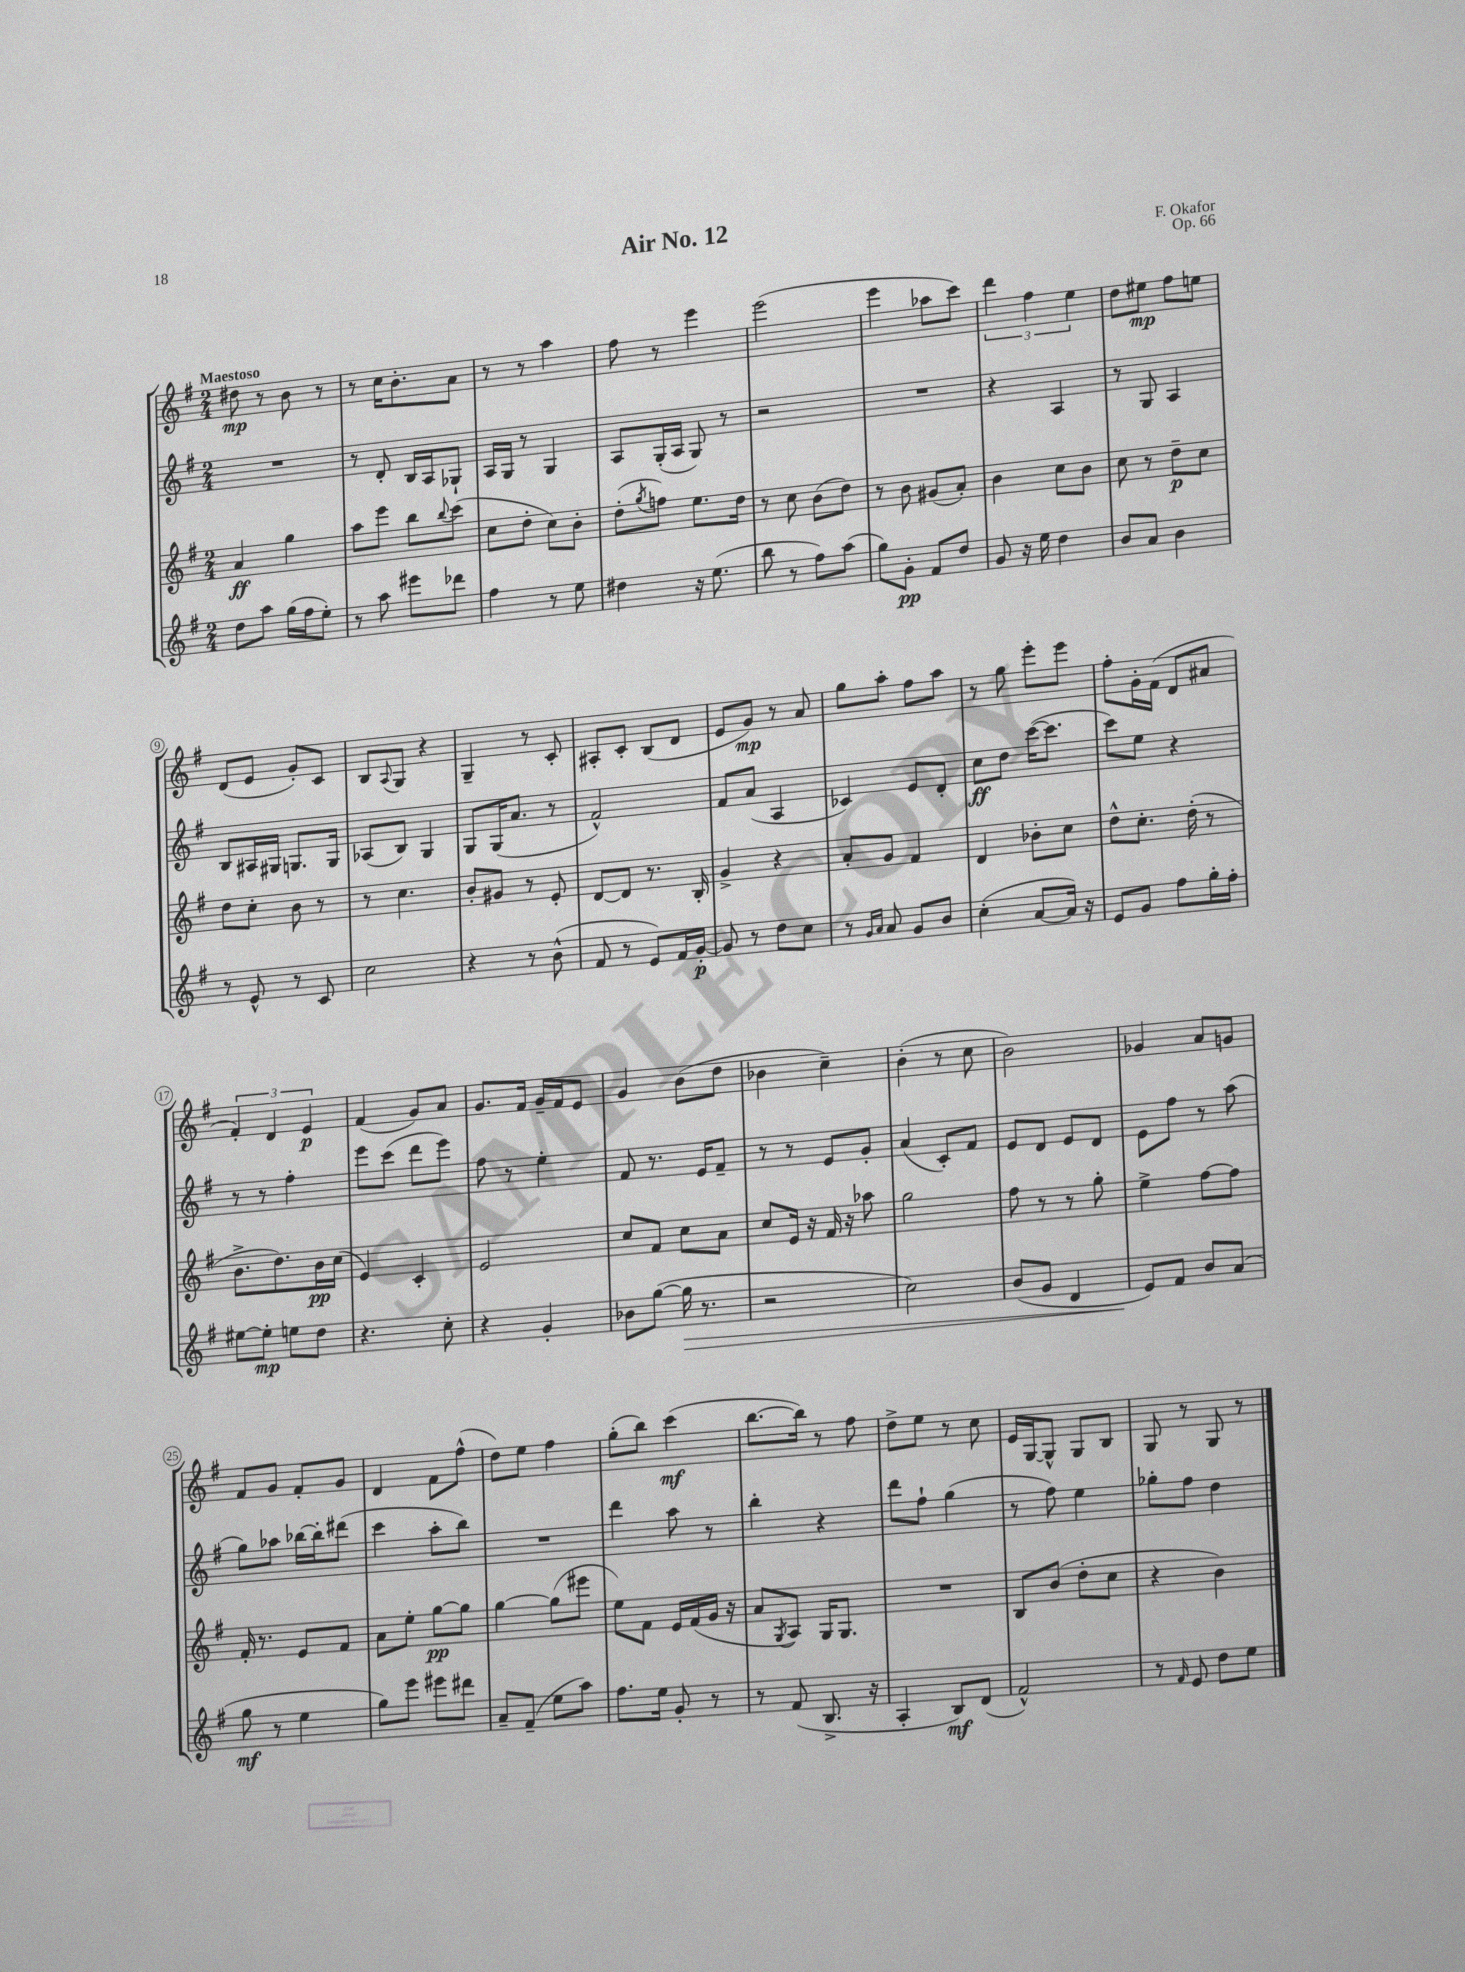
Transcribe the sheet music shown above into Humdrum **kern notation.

**kern	**dynam	**kern	**dynam	**kern	**dynam	**kern	**dynam
*part4	*part4	*part3	*part3	*part2	*part2	*part1	*part1
*staff4	*staff4	*staff3	*staff3	*staff2	*staff2	*staff1	*staff1
*clefG2	*	*clefG2	*	*clefG2	*	*clefG2	*
*k[f#]	*	*k[f#]	*	*k[f#]	*	*k[f#]	*
*M2/4	*	*M2/4	*	*M2/4	*	*M2/4	*
=1	=1	=1	=1	=1	=1	=1	=1
!	!	!	!	!	!	!LO:TX:a:B:t=Maestoso	!
8dd\L	.	4a/	ff	2r	.	8dd#X\	mp
8aa\J	.	.	.	.	.	8r	.
(16gg\LL	.	4gg\	.	.	.	8b\	.
16ff#\J	.	.	.	.	.	.	.
8ee'\J)	.	.	.	.	.	8r	.
=2	=2	=2	=2	=2	=2	=2	=2
8r	.	8aa\L	.	8r	.	8r	.
8aa\	.	8eee\J	.	8d'/	.	16cc\KL	.
.	.	.	.	.	.	8.b'\	.
8eee#X\L	.	8bb\L	.	16B/LL	.	.	.
.	.	.	.	16A/J	.	.	.
.	.	8qqbb/	.	.	.	.	.
8ddd-X\J	.	(8ccc\J	.	8G-X`/J	.	8a\J	.
=3	=3	=3	=3	=3	=3	=3	=3
4ff#\	.	8cc\L	.	16A/LL	.	8r	.
.	.	.	.	16G/JJ	.	.	.
.	.	8dd'\J	.	8r	.	8r	.
8r	.	8cc\L)	.	4G/	.	4aa\	.
8ee\	.	8b'\J	.	.	.	.	.
=4	=4	=4	=4	=4	=4	=4	=4
4dd#X\	.	(8dd'\L	.	8A/L	.	8ff#\	.
.	.	8qgg/	.	.	.	.	.
.	.	8ffn\J)	.	(16G'/L	.	8r	.
.	.	.	.	16A/JJ	.	.	.
16r	.	8.ee\L	.	8G/)	.	4eee\	.
(8.ee\	.	.	.	.	.	.	.
.	.	.	.	8r	.	.	.
.	.	16dd\Jk	.	.	.	.	.
=5	=5	=5	=5	=5	=5	=5	=5
8bb\	.	8r	.	2r	.	(2eee\	.
8r	.	8cc\	.	.	.	.	.
8ff#\L)	.	(8b\L	.	.	.	.	.
(8aa\J	.	8dd\J)	.	.	.	.	.
=6	=6	=6	=6	=6	=6	=6	=6
8gg\L)	.	8r	.	2r	.	4eee\	.
8g'\J	pp	8b\	.	.	.	.	.
8f#/L	.	(8g#X/L	.	.	.	8aa-X\L	.
8dd/J	.	8a'/J)	.	.	.	8ccc\J)	.
=7	=7	=7	=7	=7	=7	=7	=7
8g/	.	4b\	.	4r	.	6ddd\	.
16r	.	.	.	.	.	.	.
.	.	.	.	.	.	6ff#\	.
16ee\	.	.	.	.	.	.	.
4dd\	.	8cc\L	.	4A/	.	.	.
.	.	.	.	.	.	6ee\	.
.	.	8b\J	.	.	.	.	.
=8	=8	=8	=8	=8	=8	=8	=8
8b/L	.	8cc\	.	8r	.	8dd\L	.
8a/J	.	8r	.	8G/	.	8ee#X\J	mp
4b\	.	8dd~\L	p	4A/	.	8ff#\L	.
.	.	8cc\J	.	.	.	8een\J	.
!!LO:LB:g=z
=9	=9	=9	=9	=9	=9	=9	=9
8r	.	8dd\L	.	8B/L	.	(8d/L	.
8e^^/	.	8cc'\J	.	16A#X/L	.	8e/J	.
.	.	.	.	16G#X/JJ	.	.	.
8r	.	8b\	.	8.Gn/L	.	8g'/L)	.
8c/	.	8r	.	.	.	8c/J	.
.	.	.	.	16G/Jk	.	.	.
=10	=10	=10	=10	=10	=10	=10	=10
2cc\	.	8r	.	(8A-X/L	.	8B/L	.
.	.	.	.	.	.	8qqA/	.
.	.	4.cc\	.	8B/J)	.	8G/J	.
.	.	.	.	4G/	.	4r	.
=11	=11	=11	=11	=11	=11	=11	=11
4r	.	8b'/L	.	8G/L	.	4G~/	.
.	.	8g#X/J	.	(16G/K	.	.	.
.	.	.	.	8.a/J	.	.	.
8r	.	8r	.	.	.	8r	.
(8b^^\	.	8e'/	.	8r	.	8c'/	.
=12	=12	=12	=12	=12	=12	=12	=12
8f#/	.	[8d/L	.	2f#^^/)	.	8A#X'/L	.
8r	.	8d/J]	.	.	.	8c'/J	.
8e/L)	.	8.r	.	.	.	(8B/L	.
16f#/L	.	.	.	.	.	8d/J	.
[16g'/JJ	p	16B'/	.	.	.	.	.
=13	=13	=13	=13	=13	=13	=13	=13
8g/]	.	4g^/	.	8f#/L	.	8e/L	.
8r	.	.	.	(8a/J	.	8g/J)	mp
8dd\L	.	4r	.	4A/	.	8r	.
8cc\J	.	.	.	.	.	8a/	.
=14	=14	=14	=14	=14	=14	=14	=14
8r	.	8a'/L	.	4c-X/)	.	8gg\L	.
16qqg/LL	.	.	.	.	.	.	.
16qqa/JJ	.	.	.	.	.	.	.
8a/	.	8g/J	.	.	.	8aa'\J	.
8g/L	.	4f#/	.	8e/L	.	8ff#\L	.
8b/J	.	.	.	8d'/J	.	8aa\J	.
=15	=15	=15	=15	=15	=15	=15	=15
(4cc'\	.	4d/	.	8cc\L	ff	8r	.
.	.	.	.	8dd\J	.	8gg\	.
[8a/L	.	8b-X'\L	.	([16ccc\KL	.	8eee'\L	.
.	.	.	.	8.ccc\J]	.	.	.
16a/Jk])	.	8cc\J	.	.	.	8eee\J	.
16r	.	.	.	.	.	.	.
=16	=16	=16	=16	=16	=16	=16	=16
8e/L	.	8dd^^\L	.	8ccc\L)	.	8ff#'\L	.
8g/J	.	8.cc'\J	.	8ee\J	.	16g'\L	.
.	.	.	.	.	.	(16f#\JJ	.
8ff#\L	.	.	.	4r	.	8d/L	.
.	.	(16dd'\	.	.	.	.	.
16gg'\L	.	8r	.	.	.	8a#X/J	.
16ff#'\JJ	.	.	.	.	.	.	.
!!LO:LB:g=z
=17	=17	=17	=17	=17	=17	=17	=17
[8ee#X\L	.	8.b^\L	.	8r	.	6f#'/)	.
8ee#'\J]	mp	.	.	8r	.	.	.
.	.	.	.	.	.	6d/	.
.	.	8.dd\)	.	.	.	.	.
8een\L	.	.	.	4ff#'\	.	.	.
.	.	.	.	.	.	6e/	p
8dd\J	.	16b\L	pp	.	.	.	.
.	.	(16cc\JJ	.	.	.	.	.
=18	=18	=18	=18	=18	=18	=18	=18
4.r	.	4e/)	.	8eee\L	.	(4f#/	.
.	.	.	.	(8ccc\J	.	.	.
.	.	4c'/	.	8ddd\L	.	8g/L)	.
8cc'\	.	.	.	8eee\J)	.	8a/J	.
=19	=19	=19	=19	=19	=19	=19	=19
4r	.	2e/	.	8ff#\	.	8.g/L	.
.	.	.	.	8r	.	.	.
.	.	.	.	.	.	16f#/Jk	.
4g'/	.	.	.	4ee'\	.	16g~/LL	.
.	.	.	.	.	.	16f#/J	.
.	.	.	.	.	.	8e/J	.
=20	=20	=20	=20	=20	=20	=20	=20
8b-X\L	.	8cc/L	.	8f#/	.	4g/	.
([8gg\J	.	8f#/J	.	8.r	.	.	.
!	!LO:HP:b	!	!	!	!	!	!
16gg\]	>	8cc\L	.	.	.	(8b\L	.
8.r	.	.	.	16e/KL	.	.	.
.	.	8a\J	.	8f#~/J	.	8dd\J	.
=21	=21	=21	=21	=21	=21	=21	=21
2r	.	8cc/L	.	8r	.	4b-X\	.
.	.	16e/Jk	.	8r	.	.	.
.	.	16r	.	.	.	.	.
.	.	16f#/	.	8e/L	.	4cc~\)	.
.	.	16r	.	.	.	.	.
.	.	8aa-X\	.	8g'/J	.	.	.
=22	=22	=22	=22	=22	=22	=22	=22
2cc\)	.	2gg\	.	(4a/	.	(4b'\	.
.	.	.	.	8c'/L)	.	8r	.
.	.	.	.	8f#/J	.	8cc\	.
=23	=23	=23	=23	=23	=23	=23	=23
(8b/L	.	8ff#\	.	8e/L	.	2b\)	.
8g/J	.	8r	.	8d/J	.	.	.
4d/	.	8r	.	8e/L	.	.	.
.	.	8gg'\	.	8d/J	.	.	.
=24	=24	=24	=24	=24	=24	=24	=24
8e/L)	.	4ee^\	.	8e\L	.	4g-X/	.
8f#/J	]	.	.	8ff#\J	.	.	.
8b/L	.	[8ff#\L	.	8r	.	8a/L	.
(8a/J	.	8ff#\J]	.	(8aa\	.	8gn/J	.
!!LO:LB:g=z
=25	=25	=25	=25	=25	=25	=25	=25
8gg\	mf	16f#'/	.	8gg\L)	.	8f#/L	.
.	.	8.r	.	.	.	.	.
8r	.	.	.	8aa-X\J	.	8g/J	.
4ee\	.	8e/L	.	[16bb-X\LL	.	8f#'/L	.
.	.	.	.	16bb-'\J]	.	.	.
.	.	8f#/J	.	(8ddd#X\J	.	8g/J	.
=26	=26	=26	=26	=26	=26	=26	=26
8gg\L)	.	8a\L	.	4ccc\	.	4d/	.
8eee\J	.	8ee'\J	.	.	.	.	.
8eee#X\L	.	[8gg\L	pp	8aa'\L	.	8f#\L	.
8ddd#X\J	.	8gg\J]	.	8bb\J)	.	(8ff#^^\J	.
=27	=27	=27	=27	=27	=27	=27	=27
8a~/L	.	[4gg\	.	2r	.	8dd\L)	.
(8f#~/J	.	.	.	.	.	8ee\J	.
8ee\L	.	(8gg\L]	.	.	.	4ff#\	.
8aa\J)	.	8eee#X\J	.	.	.	.	.
=28	=28	=28	=28	=28	=28	=28	=28
8.ff#\L	.	8ee\L)	.	4ddd\	.	(8gg'\L	.
.	.	8f#\J	.	.	.	8bb\J)	.
16ee\Jk	.	.	.	.	.	.	.
8g'/	.	16e/LL	.	8aa\	.	(4ccc\	mf
.	.	(16f#/	.	.	.	.	.
8r	.	16g/JJ	.	8r	.	.	.
.	.	16r	.	.	.	.	.
=29	=29	=29	=29	=29	=29	=29	=29
8r	.	8a/L	.	4bb'\	.	[8.bb\L	.
.	.	8qG/	.	.	.	.	.
(8f#/	.	8A/J)	.	.	.	.	.
.	.	.	.	.	.	16bb\Jk])	.
8.B^/	.	16G/KL	.	4r	.	8r	.
.	.	8.G/J	.	.	.	.	.
.	.	.	.	.	.	8ff#\	.
16r	.	.	.	.	.	.	.
=30	=30	=30	=30	=30	=30	=30	=30
4A'/	.	2r	.	8ddd\L	.	8dd^\L	.
.	.	.	.	8ff#`\J	.	8ee\J	.
8B/L)	mf	.	.	(4gg\	.	8r	.
(8d/J	.	.	.	.	.	8cc\	.
=31	=31	=31	=31	=31	=31	=31	=31
2f#^^/)	.	8B/L	.	8r	.	16e/LL	.
.	.	.	.	.	.	[16G/J	.
.	.	(8b/J	.	8ff#\)	.	8G^^/J]	.
.	.	8dd'\L	.	4ee\	.	8G/L	.
.	.	8cc\J	.	.	.	8B/J	.
=32	=32	=32	=32	=32	=32	=32	=32
8r	.	4r	.	8gg-X'\L	.	8G/	.
16qqf#/	.	.	.	.	.	.	.
8e/	.	.	.	8ff#\J	.	8r	.
8dd\L	.	4b\)	.	4dd\	.	8G/	.
8ee\J	.	.	.	.	.	8r	.
==	==	==	==	==	==	==	==
*-	*-	*-	*-	*-	*-	*-	*-
